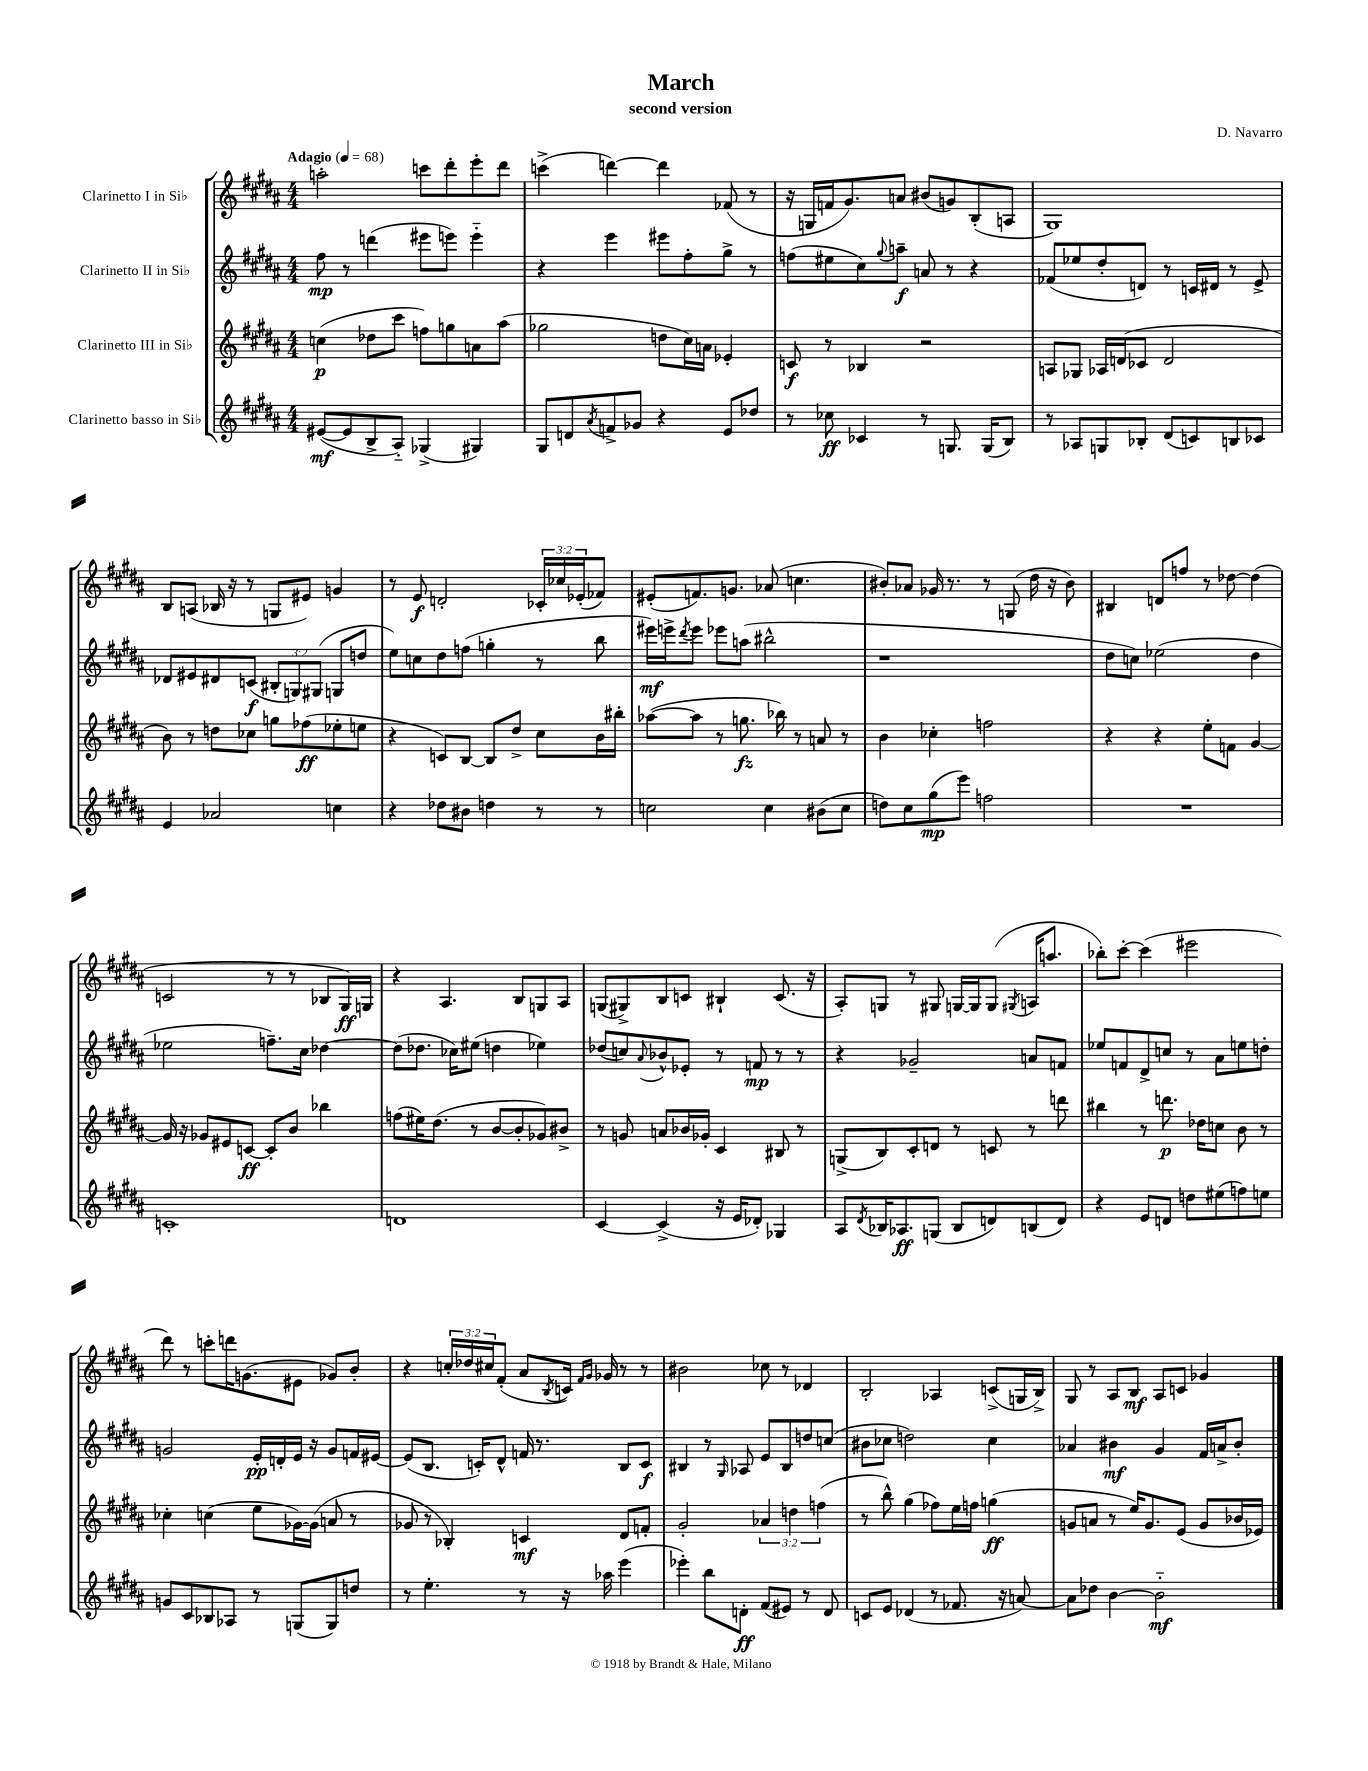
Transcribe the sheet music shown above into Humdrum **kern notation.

**kern	**kern	**kern	**kern
*staff4	*staff3	*staff2	*staff1
*clefG2	*clefG2	*clefG2	*clefG2
*k[f#c#g#d#a#]	*k[f#c#g#d#a#]	*k[f#c#g#d#a#]	*k[f#c#g#d#a#]
*M4/4	*M4/4	*M4/4	*M4/4
*MM68	*MM68	*MM68	*MM68
([8e#	(4cc	8ff#	2aa'
8e#]	.	8r	.
8B^	8dd-	(4ddd	.
8A#'~)	8ccc#	.	.
(4G-^	8ff)	8eee#	8ccc
.	8gg	8eee)	8ddd#'
4G#)	8a	4eee'~	8eee'
.	(8aa#	.	8ddd#
=	=	=	=
8G#	2gg-	4r	(4ccc^
8d	.	.	.
8qa#	.	.	.
8f^	.	4eee	[4ddd)
8g-	.	.	.
4r	8dd	8eee#	4ddd]
.	16cc#)	8ff#'	.
.	16a	.	.
8e	4e-'	8gg#^	(8f-
8dd-	.	8r	8r
=	=	=	=
8r	8c	(8ff	16r
.	.	.	16G
8cc-	8r	8ee#	16f
.	.	.	8.g#)
4c-	4B-	8cc#)	.
.	.	8qqgg#	.
.	.	8aa~	8a
8r	2r	8a	(8b#
8.G	.	8r	8g)
.	.	4r	(8B'
(16G	.	.	.
8B)	.	.	8A
=	=	=	=
8r	8A	(8f-	1G#)
8A-	8G-	8ee-	.
8G	16A-	8dd#'	.
.	(16d	.	.
8B-'	8c-	8d)	.
(8d#	2d	8r	.
8c)	.	16c	.
.	.	16d#	.
8B	.	8r	.
8c-	.	8e^	.
=	=	=	=
4e	8b)	8d-	8B
.	8r	8e#	(8A
2a-	8dd	8d#	16B-
.	.	.	16r
.	8cc-	(8c	8r
.	8gg	12B#'	8G
.	.	12G)	.
.	(8ff-	.	8e#)
.	.	(12G#	.
4cc	8ee-'	8G	4g
.	8ee	8dd	.
=	=	=	=
4r	4r	8ee)	8r
.	.	8cc	8e
8dd-	8c)	8dd#	2d'
8b#	[8B	(8ff	.
4dd	8B]	4gg'	.
.	8dd#^	.	.
8r	8cc#	8r	24c-'
.	.	.	24cc-
.	.	.	(24e-'
8r	16b	8bb	8f-)
.	16bb#'	.	.
=	=	=	=
2cc	([8aa-	16eee#)	(8e#'
.	.	16eee^	.
.	.	8qddd#	.
.	8aa-]	8eee	8.f)
.	8r	8eee-	.
.	.	.	8.g
.	8.gg	(8aa	.
4cc	.	2bb#^^	(8a-
.	16bb-)	.	.
.	8r	.	4.cc
(8b#	8a	.	.
8cc	8r	.	.
=	=	=	=
8dd)	4b	1r	8b#')
8cc#	.	.	8a-
(8gg#	4cc-'	.	16g-
.	.	.	8.r
8eee)	.	.	.
2ff	2ff	.	8r
.	.	.	(8G
.	.	.	16dd#
.	.	.	16r
.	.	.	8b#)
=	=	=	=
1r	4r	8dd#	4B#
.	.	8cc)	.
.	4r	(2ee-	8d
.	.	.	8ff
.	8ee'	.	8r
.	8f	.	[8dd-
.	[4g#	4dd#	(4dd-]
=	=	=	=
1c'	16g#]	2ee-	2c
.	16r	.	.
.	8g-	.	.
.	8e#	.	.
.	[8c	.	.
.	8c']	8.ff~)	8r
.	8b	.	8r
.	.	16cc#	.
.	4bb-	[4dd-	8B-
.	.	.	16G#)
.	.	.	16G
=	=	=	=
1d	(8ff	(8dd-]	4r
.	16ee#)	8.dd-	.
.	(8.dd#	.	.
.	.	.	4.A#
.	.	16cc-)	.
.	8r	(8ee#	.
.	[8b	4dd	.
.	8b']	.	8B
.	8g-)	4ee-)	8G
.	8b#^	.	8A#
=	=	=	=
[4c#	8r	(8dd-	(8G
.	8g	8cc)	8G#^)
.	.	8qqa#	.
(4c#^]	8a	8b-^^	8B
.	16b-	8e-'	8c
.	16g-'	.	.
16r	4c#	8r	4B#`
16e	.	.	.
8d-')	.	8f	.
4G-	8B#	8r	(8.c
.	8r	8r	.
.	.	.	16r
=	=	=	=
8A#	(8G^	4r	8A#')
8qd#	.	.	.
16B-	8B)	.	8G
8.A-	.	.	.
.	8c#'	2g-~	8r
(8G	8d	.	8G#
8B-	8r	.	[16G
.	.	.	16G]
8d)	8c	.	(8G
.	.	.	8qG#
(8B	8r	8a	16A
.	.	.	8.aa
8d)	8ddd	8f	.
=	=	=	=
4r	4bb#	8ee-	8bb-')
.	.	8f	[8ccc#'
8e	8r	8d#^	(4ccc#]
8d	8.ddd	8cc	.
8dd	.	8r	2eee#
.	16dd-	.	.
(8ee#	8cc	8a#	.
8ff)	8b	8ee	.
8ee	8r	8dd'	.
=	=	=	=
8g	4cc-'	2g	8ddd#)
8c#	.	.	8r
8B-	(4cc	.	8ccc'
8A-	.	.	16ddd
.	.	.	(8.g
8r	8ee	16e'	.
.	.	16d'	.
(8G	[16g-)	16e	8e#
.	(16g-]	16r	.
8G)	8a	8g	8g-)
8dd	8r	16f	8b'
.	.	[16e#	.
=	=	=	=
8r	8g-	(8e#]	4r
4.ee'	8r	8.B	.
.	4B-')	.	24cc'
.	.	.	24dd-
.	.	16c')	.
.	.	.	24cc#
.	.	8d#^^	(8f#'
8r	4c	16f	8a#
.	.	8.r	.
.	.	.	8qB
16r	.	.	16c)
.	.	.	16qqf#
.	.	.	16qqg#
16aa-	.	.	16g-
(4eee	8d#	8B	8r
.	8f'	8c	8r
=	=	=	=
4eee-')	2g#'	4B#	2b#
8bb	.	8r	.
.	.	16qqG#	.
8d'	.	8A-	.
(8f#	6a-	8e	8cc-
8e#)	.	8B#	8r
.	6dd	.	.
8r	.	8dd	4d-
.	(6ff	.	.
8d	.	(8cc	.
=	=	=	=
8c	8r	8b#	2B'
8e	8bb^^)	8cc-	.
(4d-	(4gg#	2dd)	.
8r	8ff-)	.	4A-
8.f-	16ee	.	.
.	16ff	.	.
.	(4gg	4cc-	(8c^
16r	.	.	.
[8a)	.	.	16G
.	.	.	16B^)
=	=	=	=
8a]	8g	4a-	8G#
8dd-	8a	.	8r
[4b	8r	4b#	8A#
.	16ee)	.	8B
.	8.g	.	.
2b'~]	.	4g#	8A#
.	(8e	.	8c
.	8g	16f#	4g-
.	.	16a^	.
.	16b-	8b#'	.
.	16e-)	.	.
==	==	==	==
*-	*-	*-	*-
